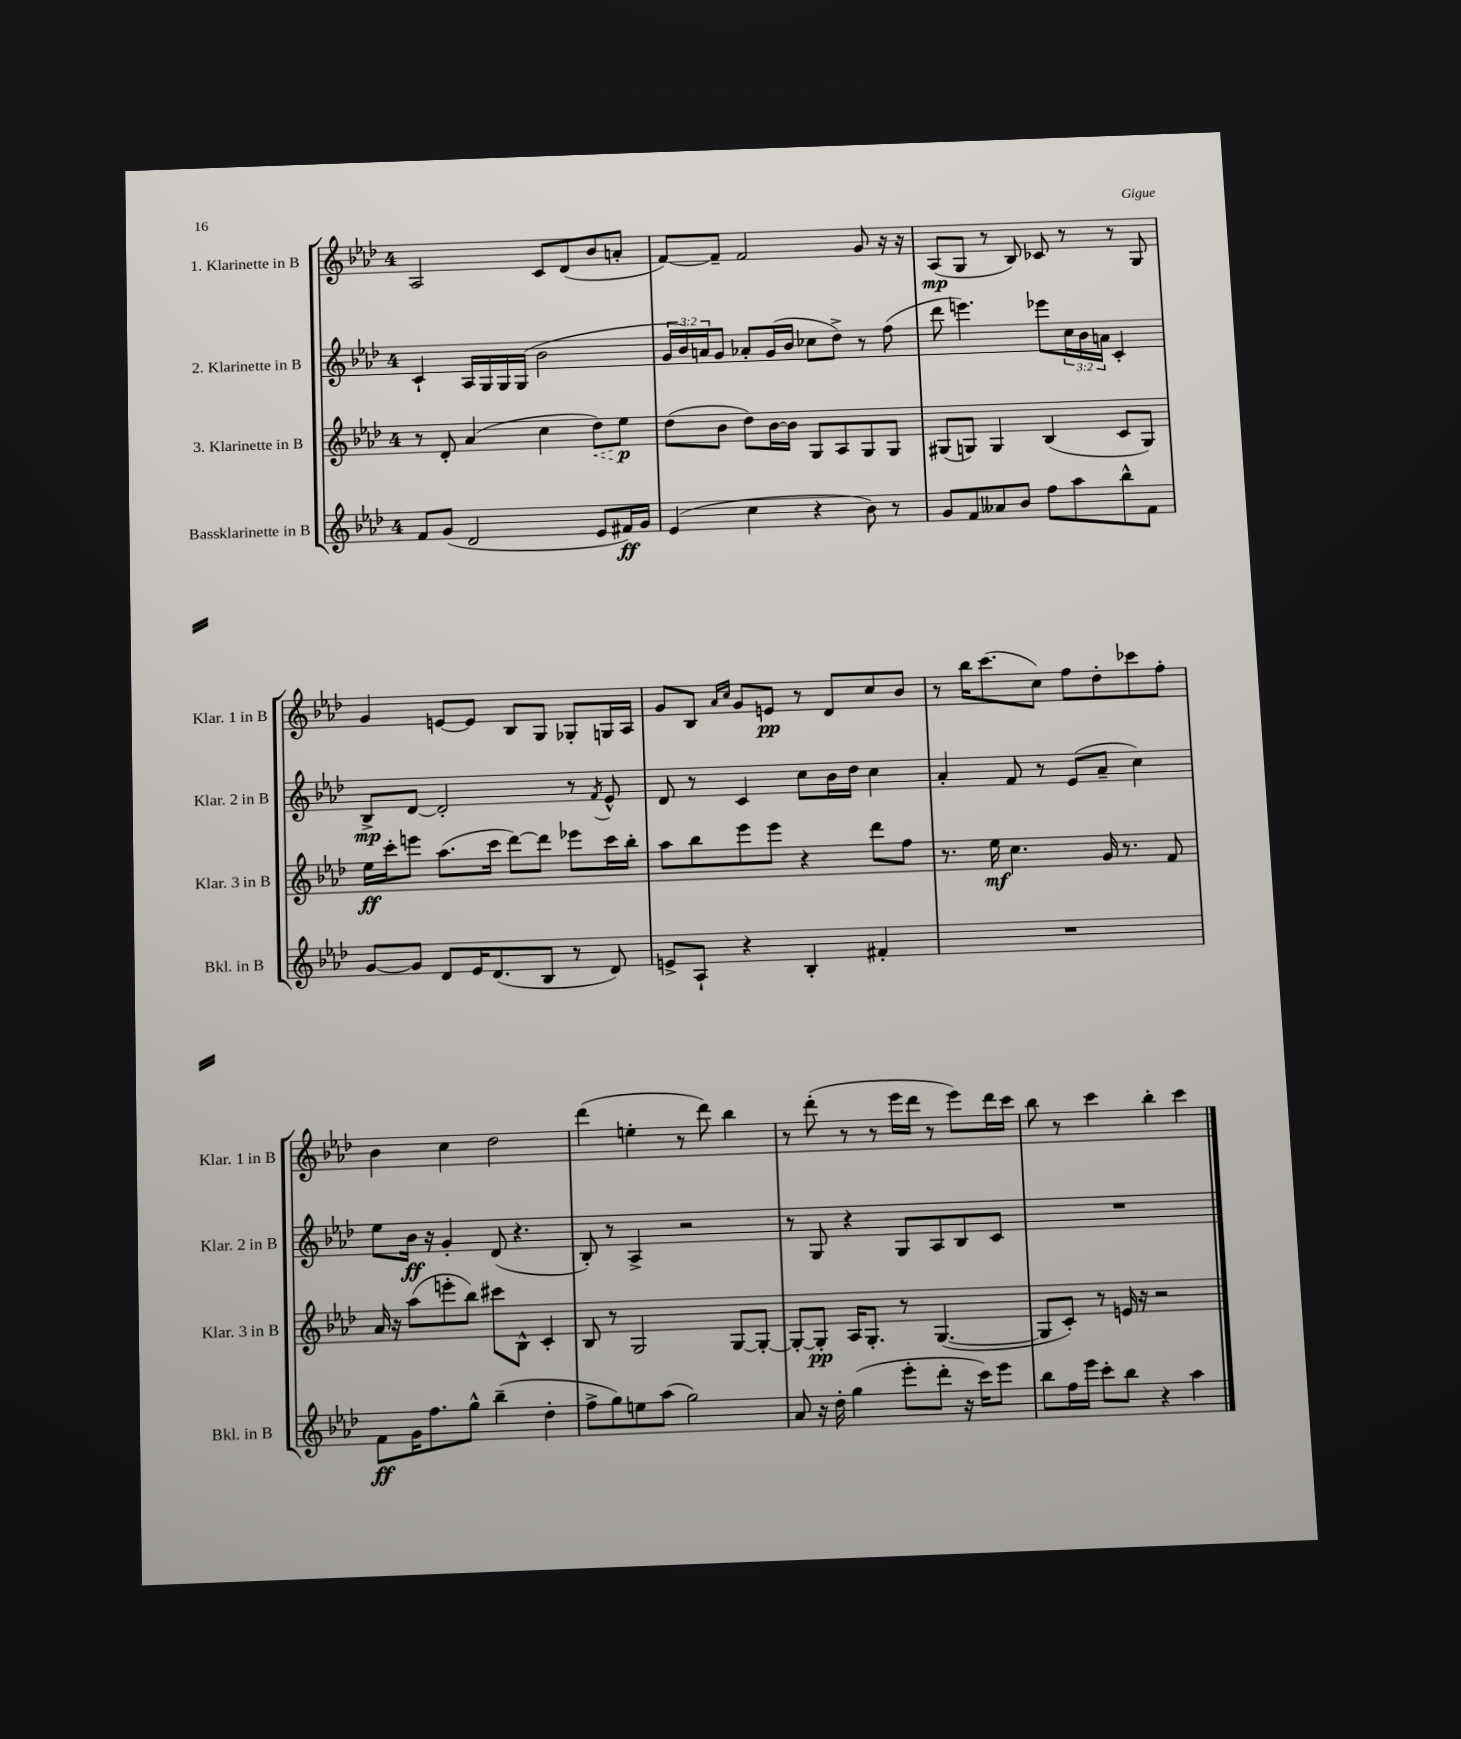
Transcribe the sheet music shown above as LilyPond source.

<<
\new StaffGroup <<
\new Staff = "s0" \with { instrumentName = "1. Klarinette in B" shortInstrumentName = "Klar. 1 in B" } {
    \clef treble \key aes \major \once \override Staff.TimeSignature.style = #'single-digit \time 4/4
    aes2 c'8 des'8( bes'8 a'8-. |
    f'8~) f'8-- f'2 g'8 r16 r16 |
    aes8\mp( g8 r8 bes8) ces'8 r8 r8 g8 |
    g'4 e'8~ e'8 bes8 g8 ges8-. g16 aes16 |
    g'8 bes8 \grace { aes'16 c''16 } g'8 e'8\pp r8 des'8 c''8 bes'8 |
    r8 bes''16 c'''8.( c''8) f''8 des''8-. ces'''8 f''8-. |
    bes'4 c''4 des''2 |
    des'''4( e''4-. r8 des'''8) bes''4 |
    r8 des'''8-.( r8 r8 ees'''16 des'''16 r8 ees'''8) des'''16 c'''16 |
    bes''8 r8 c'''4 bes''4-. c'''4 \bar "|." |
}
\new Staff = "s1" \with { instrumentName = "2. Klarinette in B" shortInstrumentName = "Klar. 2 in B" } {
    \clef treble \key aes \major \once \override Staff.TimeSignature.style = #'single-digit \time 4/4 \override Staff.TupletNumber.text = #tuplet-number::calc-fraction-text
    c'4-! aes16 g16 g16 g16( bes'2 |
    \tuplet 3/2 { g'16 bes'16) a'16 } g'8 aes'8-. g'16( bes'16 ces''8 des''8->) r8 f''8( |
    des'''8 e'''4.) ees'''8 \tuplet 3/2 { c''16 bes'16 a'16 } c'4-. |
    bes8->\mp des'8~ des'2-. r8 \acciaccatura { f'8 } ees'8-^ |
    des'8 r8 c'4 c''8 bes'16 des''16 c''4 |
    aes'4-. f'8 r8 ees'8( aes'8-- c''4) |
    ees''8 bes'16\ff r16 g'4-. des'8( r4. |
    bes8-.) r8 aes4-> r2 |
    r8 g8 r4 g8 aes8 bes8 c'8 |
    R1 \bar "|." |
}
\new Staff = "s2" \with { instrumentName = "3. Klarinette in B" shortInstrumentName = "Klar. 3 in B" } {
    \clef treble \key aes \major \once \override Staff.TimeSignature.style = #'single-digit \time 4/4
    r8 des'8-. aes'4( c''4 \once \override Hairpin.style = #'dashed-line des''8\<) ees''8\p\! |
    des''8( bes'8 des''8) bes'16~ bes'16 g8 aes8 g8 g8 |
    gis8( g8) g4 bes4( c'8 g8) |
    ees''16\ff c'''16-. e'''8 aes''8.( c'''16 des'''8~) des'''8 ees'''8 c'''16 bes''16-. |
    aes''8 bes''8 ees'''8 ees'''8 r4 des'''8 f''8 |
    r8. ees''16\mf c''4. g'16 r8. f'8 |
    aes'16 r16 aes''8( e'''8-. bes''8) cis'''8 bes8-^ c'4-. |
    bes8 r8 g2 g8~ g8~-. |
    g8~-. g8-.\pp aes16 g8.-. r8 g4.~( |
    g8 c'8-.) r8 e'16 r16 r2 \bar "|." |
}
\new Staff = "s3" \with { instrumentName = "Bassklarinette in B" shortInstrumentName = "Bkl. in B" } {
    \clef treble \key aes \major \once \override Staff.TimeSignature.style = #'single-digit \time 4/4
    f'8 g'8( des'2 ees'8 fis'16\ff) g'16 |
    ees'4( c''4 r4 bes'8) r8 |
    g'8 f'8 aeses'8 bes'8 f''8 aes''8 bes''8-^ f'8 |
    g'8~ g'8 des'8 ees'16 des'8.( bes8 r8 des'8) |
    e'8-> aes8-! r4 bes4-. fis'4-. |
    R1 |
    f'8\ff g'16 f''8. g''8-^ bes''4--( des''4-. |
    f''8-> g''8) e''8 aes''8( g''2) |
    aes'8 r16 des''16-. g''4( ees'''8-. des'''8-. r16 c'''16) ees'''8 |
    bes''8 f''16 ees'''16 c'''8-. bes''8 r4 aes''4 \bar "|." |
}
>>
>>
\layout { \context { \Score \remove "Bar_number_engraver" } }
